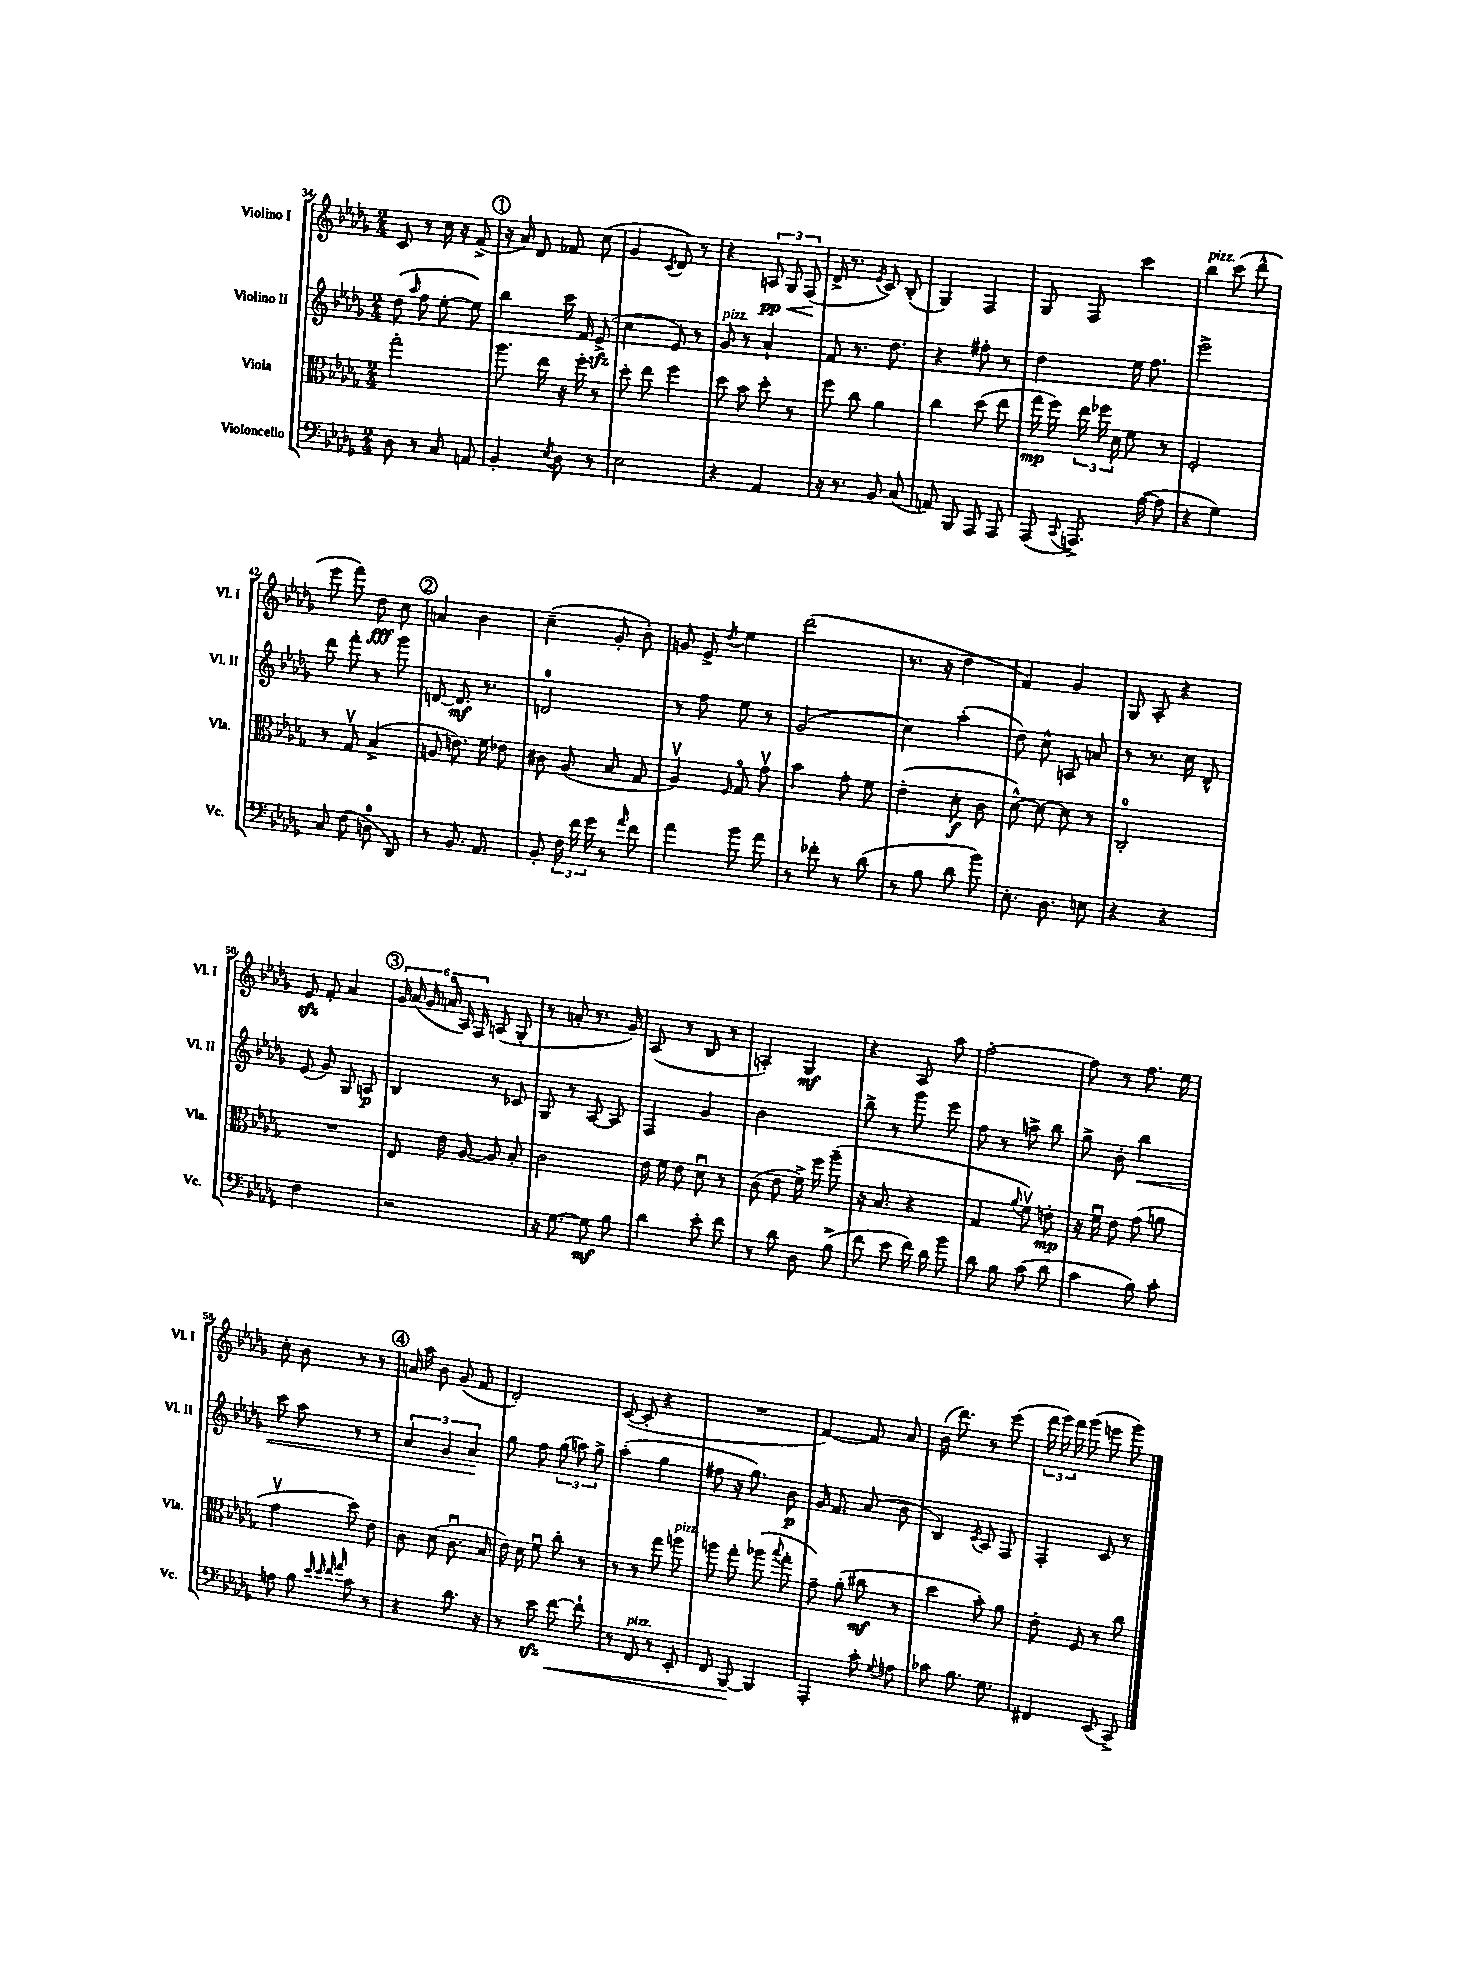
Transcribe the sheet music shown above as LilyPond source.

<<
\new StaffGroup <<
\new Staff = "s0" \with { instrumentName = "Violino I" shortInstrumentName = "Vl. I" } {
    \clef treble \key des \major \numericTimeSignature \time 2/4
    \autoBeamOff c'8 r8 c''16 r16 f'8->( |
    \mark \markup { \circle "1" } r16 aes'16) des'8 fes'8 c''8( |
    ges'4 \acciaccatura { c'8 } des'8) r8 |
    r4 \tuplet 3/2 { a8\pp\< ges8 f8\!( } |
    des'16-> r8. \acciaccatura { ees'8 } c'8) bes8-.( |
    ges4) f4 |
    ges8 f8 c'''4 |
    bes''4^\markup { \italic "pizz." } c'''8( des'''8-^ |
    ees'''8 f'''8) des''8\fff c''8 |
    \mark \markup { \circle "2" } a'4 bes'4 |
    c''4--( ges'8-. bes'8-.) |
    g'8 ees'8-> \acciaccatura { des''8 } ees''4 |
    des'''2( |
    r8. r16 des''4 |
    f'4) ges'4 |
    ges8 aes8-. r4 |
    ees'8\sfz f'8-. aes'4 |
    \mark \markup { \circle "3" } \tuplet 6/4 { ges'16 aes'16( ges'16 a'16-0 aes16) f16 } a8( ges8-. |
    r8 a'8-. r8. ges'16) |
    aes8( r8 bes8 r8 |
    a4-.) ges4\mf |
    r4 aes8 aes''8 |
    f''2~-. |
    f''8 r8 f''8. ees''16 |
    c''8-. bes'8 r8 r8 |
    \mark \markup { \circle "4" } a'16 aes''16 bes'8 ges'8( f'8 |
    des'2-.) |
    c'8~( c'8-. r4 |
    R2 |
    f'4~) f'8 aes'8 |
    bes'16( des'''8.) r8 ees'''8( |
    \tuplet 3/2 { f'''16 ges'''16) f'''16 } ges'''8( e'''8 ges'''8) \bar "|." |
}
\new Staff = "s1" \with { instrumentName = "Violino II" shortInstrumentName = "Vl. II" } {
    \clef treble \key des \major \numericTimeSignature \time 2/4
    \autoBeamOff des''8( \grace { aes''16 } f''8 ees''8~-. ees''8) |
    \mark \markup { \circle "1" } bes''4 c'''16 f'16 ees'8->\sfz( |
    c''4 ees'8) r8 |
    ges'8^\markup { \italic "pizz." } r8 aes'4-! |
    f'8 r8. des''8. |
    r4 fis''8-. r8 |
    des''4 ees''16 f''8. |
    ees'''2-> |
    des'''8 f'''8-. r8 ges'''8 |
    \mark \markup { \circle "2" } d'8~ d'8.\mf r8. |
    d'2-0 |
    r8 f''8 ees''8 r8 |
    ges'2( |
    c''4) aes''4-.( |
    des''8) c''8-^ a8 a'8 |
    r8 r8. c''16 des'8-^ |
    ees'8( ges'8) ges8 a8\p |
    \mark \markup { \circle "3" } bes4 r8 ces'8 |
    ges8 r8 aes8~ aes8 |
    f4 ges'4 |
    bes'2 |
    bes''8-> r8 ges'''8 ees'''8 |
    f''8 r8 a''8-> bes''8 |
    ges''8-> bes'8-. bes''4\< |
    c'''8 aes''8 r8 r8 |
    \mark \markup { \circle "4" } \tuplet 3/2 { aes'4 ges'4 aes'4\! } |
    ges''8 f''8 \tuplet 3/2 { ges''8( a''8) ges''8-> } |
    aes''4-.( ges''4 |
    fis''8 r16 ges''8.) bes'8\p |
    ges'16 f'8. aes'8( bes'8 |
    bes4) \acciaccatura { c'8 } aes8 f8 |
    f4-. c'8 r8 \bar "|." |
}
\new Staff = "s2" \with { instrumentName = "Viola" shortInstrumentName = "Vla." } {
    \clef alto \key des \major \numericTimeSignature \time 2/4
    \autoBeamOff ges''2-. |
    \mark \markup { \circle "1" } aes''8. ees''16 r16 f''16-. r8 |
    des''8-. ees''8 f''4 |
    des''8 bes'8 des''8-. r8 |
    f''8 c''8 aes'4 |
    c''4 des''8( ees''8 |
    ges''16\mp f''16) \tuplet 3/2 { ees''16 fes''16 des'16 } f'8 r8 |
    f2-. |
    r8 ges8\upbow bes4->( |
    \mark \markup { \circle "2" } a8 e'8.) f'16 ees'8 |
    cis'8 aes8( bes8 ges8 |
    aes4\upbow) \grace { f16 } ges8\flageolet ges'8\upbow |
    bes'4 ges'8-. f'8 |
    ees'4-.( des'8-.\f c'8 |
    des'8~-^) des'8~ des'8 r8 |
    c2-0-. |
    R2 |
    \mark \markup { \circle "3" } ees8 ees'16 aes16~ aes8 bes8-. |
    c'2 |
    ees'16 f'16 ees'8 des'8\downbow r8 |
    c'8( ees'8 f'16->) f''16 aes''8--( |
    r16 bes8. r4 |
    ges4 \appoggiatura { aes'8 } f'8\upbow) e'8-.\mp |
    r16 f'16\downbow ees'8 ges'8( a'8 |
    ges'4\upbow des''8) ees'8 |
    \mark \markup { \circle "4" } c'8 des'8( c'8.\downbow bes16 |
    ees'16) des'16 f'8\downbow c''8-. r8 |
    r8 r8 ges''8 a''8^\markup { \italic "pizz." } |
    a''8 ges''8-. aes''8( \appoggiatura { bes''8 } ges''8-. |
    ges'8--) aes'8-.( cis''8\mf r8 |
    des''4 bes'8-.) aes'8 |
    ees'8-. f8 r8 c''8 \bar "|." |
}
\new Staff = "s3" \with { instrumentName = "Violoncello" shortInstrumentName = "Vc." } {
    \clef bass \key des \major \numericTimeSignature \time 2/4
    \autoBeamOff des8 r8 c8 a,8 |
    \mark \markup { \circle "1" } bes,4-. \acciaccatura { ees8 } des8 r8 |
    ees2 |
    r4 aes,4 |
    r16 r8. bes,8 c8( |
    a,8) bes,,8 aes,,8 aes,,8 |
    aes,,8( \appoggiatura { c,8 } a,,8.->) aes16~( aes8 |
    r4 ges4) |
    c8 f8( d8-0 des,8) |
    \mark \markup { \circle "2" } r8 bes,8. aes,8. |
    bes,8-. \tuplet 3/2 { f16 f'16 ges'16 } r8 \grace { aes'16 } f'8 |
    aes'4 bes'8 aes'8 |
    r8 fes'8-. r8 des'8( |
    r8 bes8 des'8 bes'8) |
    ees8.-. des8. e8 |
    r4 r4 |
    f2 |
    \mark \markup { \circle "3" } r2 |
    r16 ges8.~ ges8\mf bes8 |
    des'4 ees'8-. f'8 |
    r8 des'8 des8 bes8->( |
    f'8 ees'8 f'16) des'16 bes'8 |
    des'8 bes8 c'8( des'8 |
    c'4 bes8) c'8-. |
    a8 bes8 \grace { ees'32 ees'32 f'32 aes'32 } c'8 r8 |
    \mark \markup { \circle "4" } r4 des'8. r16 |
    r8 ees'8\sfz f'8~\< f'8-! |
    r8 f,8^\markup { \italic "pizz." } r8 ees,8-. |
    f,8 bes,,8~\! bes,,4 |
    aes,,4-. c'8-. \appoggiatura { ges8 } a8 |
    ces'8 bes8. ges8. |
    fis,4 ees,8( c,8->) \bar "|." |
}
>>
>>
\layout { \context { \Score currentBarNumber = #34 } }
